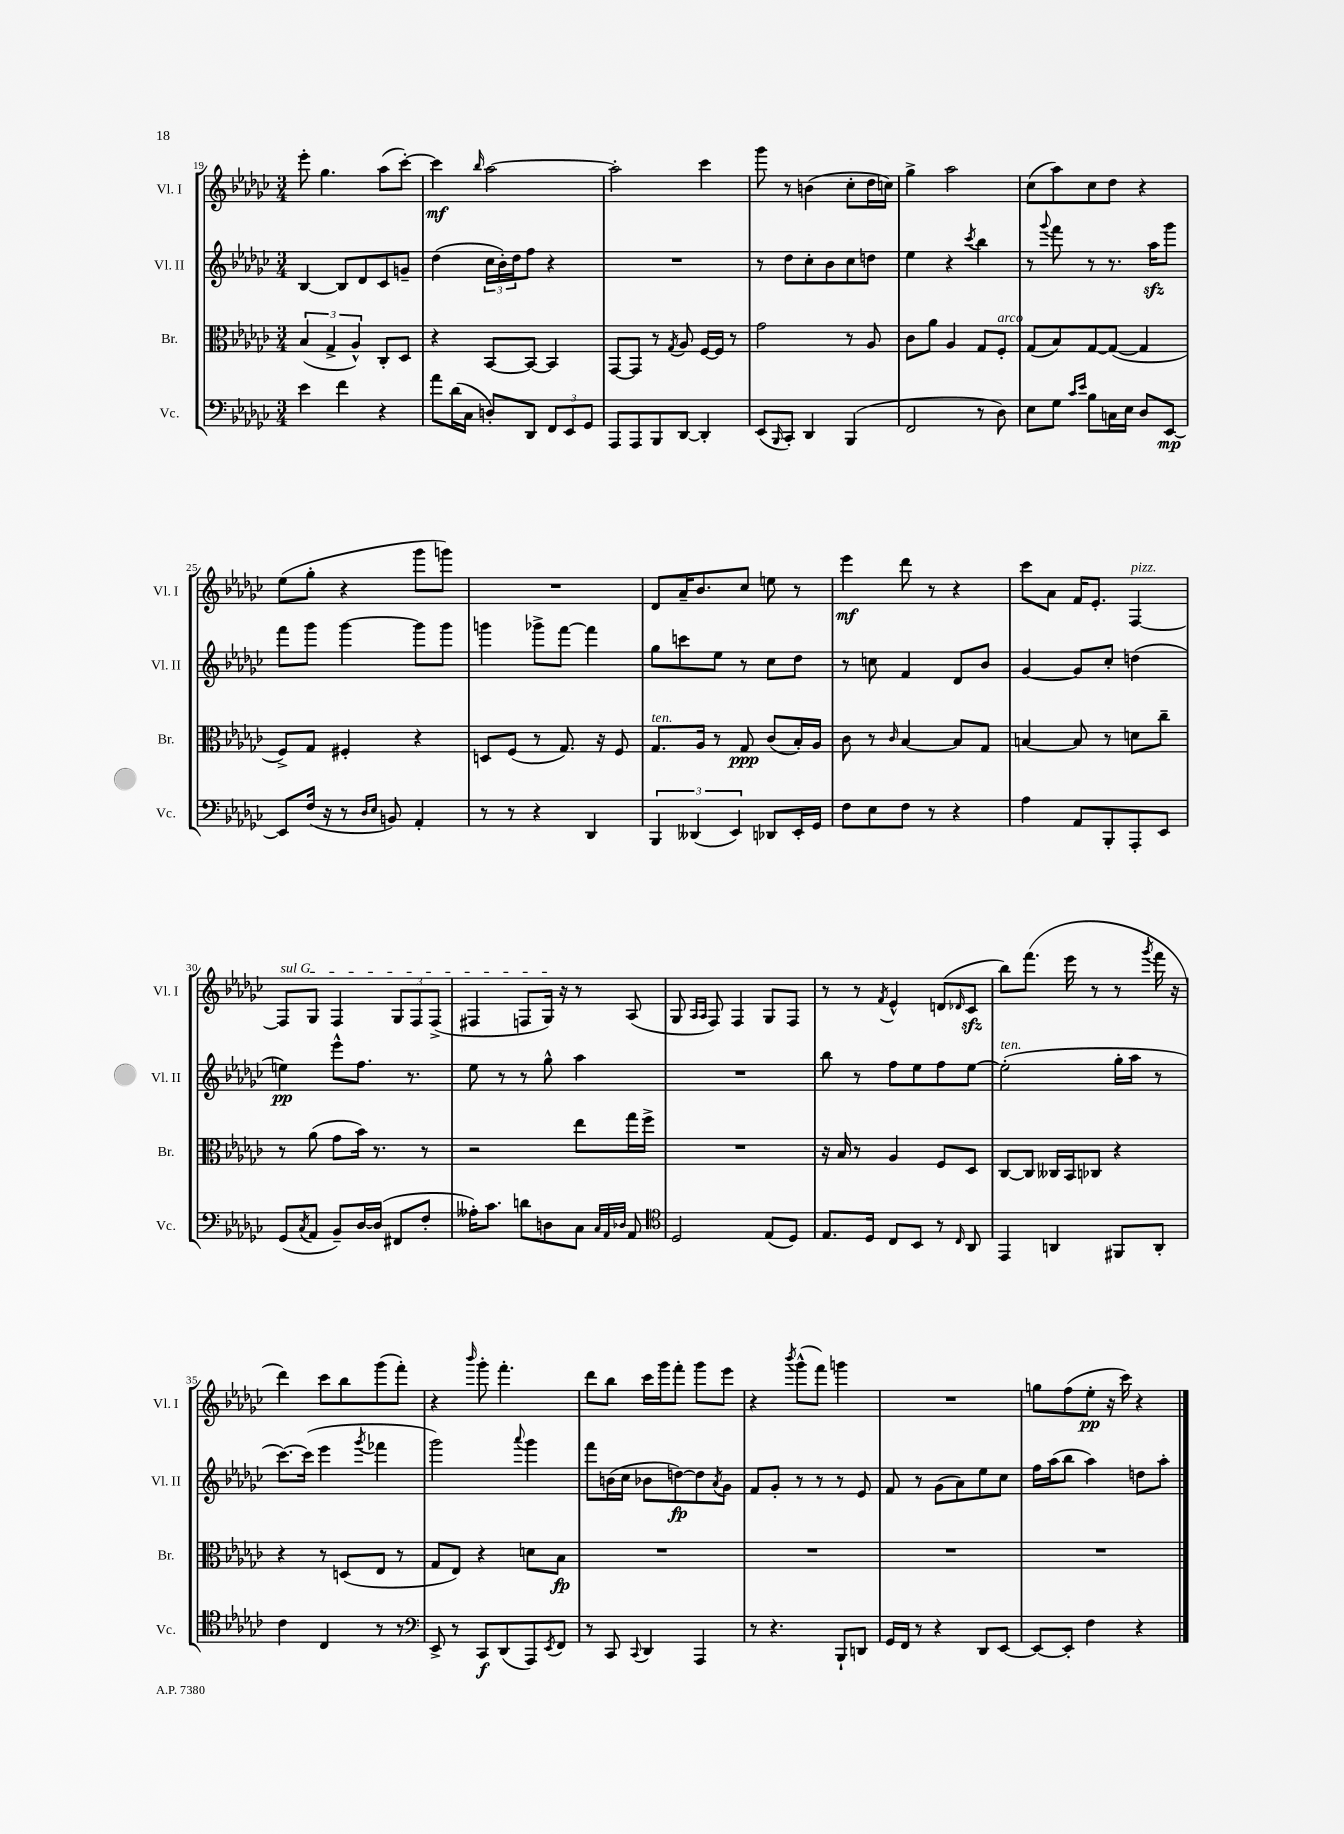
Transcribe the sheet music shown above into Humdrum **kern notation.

**kern	**kern	**kern	**kern
*staff4	*staff3	*staff2	*staff1
*clefF4	*clefC3	*clefG2	*clefG2
*k[b-e-a-d-g-c-]	*k[b-e-a-d-g-c-]	*k[b-e-a-d-g-c-]	*k[b-e-a-d-g-c-]
*M3/4	*M3/4	*M3/4	*M3/4
4e-\	(6B-/	[4B-/	8eee-'\
.	.	.	4.gg-\
.	6G-^/	.	.
4f\	.	8B-/]L	.
.	6A-^^/)	.	.
.	.	8d-/	.
4r	8C-'/L	8c-/	(8aa-\L
.	8D-/J	8g~/J	[8ccc-'\J)
=	=	=	=
8a-\L	4r	(4dd-\	4ccc-\]
(16d-\L	.	.	.
16C-\JJ	.	.	.
.	.	.	16qqbb-/
8D'/L)	[8BB-/L	24cc-\LL	[2aa-\
.	.	24b-'\)	.
.	.	24dd-\J	.
8DD-/J	8BB-/_J	8ff\J	.
12FF/L	4BB-/]	4r	.
12EE-/	.	.	.
12GG-/J	.	.	.
=	=	=	=
8AAA-/L	[8GG-/L	2.r	2aa-'\]
8AAA-/	8GG-/]J	.	.
8BBB-/	8r	.	.
.	8qG-/	.	.
[8DD-/J	8A-/	.	.
4DD-'/]	[16F/LL	.	4ccc-\
.	16F/]JJ	.	.
.	8r	.	.
=	=	=	=
(8EE-/L	2g-\	8r	8ggg-\
16qqBBB-/	.	.	.
8CC-'/J)	.	8dd-\L	8r
4DD-/	.	8cc-'\	(4b\
.	.	8b-\	.
(4BBB-/	8r	8cc-\	8cc-'\L
.	8A-/	8dd\J	16dd-\L
.	.	.	16cc\JJ)
=	=	=	=
2FF/	8c-\L	4ee-\	4gg-^\
.	8a-\J	.	.
.	4A-/	4r	2aa-\
.	.	8qccc-/	.
8r	8G-/L	4bb-\	.
8D-\)	8F'/J	.	.
=	=	=	=
8E-\L	(8G-/L	8r	(8cc-\L
.	.	8qqggg-/	.
8G-\J	8B-/)	8fff\	8aa-\)
16qqc-/LL	.	.	.
16qqe-/JJ	.	.	.
8B-\L	[8G-/	8r	8cc-\
16C\L	(8G-/_J	8.r	8dd-\J
16E-\JJ	.	.	.
8D-/L	4G-/]	.	4r
.	.	16aa-\LK	.
[8EE-/J	.	8ggg-\J	.
=	=	=	=
8EE-/]L	8F^/L)	8fff\L	(8ee-\L
(16F/Jk	8G-/J	8ggg-\J	8gg-'\J
16r	.	.	.
8r	4F#'/	[4ggg-\	4r
16qqD-/LL	.	.	.
16qqE-/JJ	.	.	.
8BB/)	.	.	.
4AA-'/	4r	8ggg-\]L	8ggg-\L
.	.	8ggg-\J	8ggg\J)
=	=	=	=
8r	8D/L	4ggg\	2.r
8r	(8F/J	.	.
4r	8r	8ggg-^\L	.
.	8.G-/)	[8fff\J	.
4DD-/	.	4fff\]	.
.	16r	.	.
.	8F/	.	.
=	=	=	=
6BBB-/	8.G-/L	8gg-\L	8d-/L
.	.	8ccc\	16a-~/K
(6DD--/	.	.	.
.	16A-/Jk	.	8.b-/
.	8r	8ee-\J	.
6EE-/)	.	.	.
.	8G-/	8r	8cc-/J
8DD-/L	(8c-/L	8cc-\L	8ee\
16EE-'/L	16B-'/L)	8dd-\J	8r
16GG-/JJ	16A-/JJ	.	.
=	=	=	=
8F\L	8c-\	8r	4eee-\
8E-\	8r	8cc\	.
.	16qqc-/	.	.
8F\J	[4B-/	4f/	8ddd-\
8r	.	.	8r
4r	8B-/]L	8d-/L	4r
.	8G-/J	8b-/J	.
=	=	=	=
4A-\	[4B/	[4g-/	8ccc-\L
.	.	.	8a-\J
8AA-/L	8B/]	8g-/]L	16f/LK
.	.	.	8.e-'/J
8BBB-'/	8r	8cc-'/J	.
8AAA-'/	8d\L	(4dd\	[4F/
8EE-/J	8cc-~\J	.	.
=	=	=	=
(8GG-/L	8r	4ee\)	8F/]L
8qC-/	.	.	.
8AA-/J	(8a-\	.	8G-/J
8BB-~/L)	8g-\L	8eee-^^\L	4F/
[16D-/L	16b-\Jk)	8.ff\J	.
(16D-/]JJ	8.r	.	.
8FF#/L	.	.	12G-/L
.	.	8.r	.
.	.	.	12F/
8F'/J	8r	.	.
.	.	.	(12F^/J
=	=	=	=
16A--'\LK)	2r	8ee-\	4F#/
8.c-\J	.	.	.
.	.	8r	.
8d\L	.	8r	8F/L
8D\	.	8gg-^^\	16G-/Jk)
.	.	.	16r
8C-\J	8ee-\L	4aa-\	8r
32qqC-/LLL	.	.	.
32qqAA-/	.	.	.
32qqD-/JJJ	.	.	.
8AA-/	16gg-\L	.	(8A-/
.	16ff^\JJ	.	.
=	=	=	=
*clefC4	*	*	*
2D-/	2.r	2.r	8G-/
.	.	.	16qqA-/LL
.	.	.	16qqA-/JJ
.	.	.	8F/)
.	.	.	4F/
(8E-/L	.	.	8G-/L
8D-/J)	.	.	8F/J
=	=	=	=
8.E-/L	16r	8bb-\	8r
.	16B-/	.	.
.	8r	8r	8r
16D-/Jk	.	.	.
.	.	.	8qf/
8C-/L	4A-/	8ff\L	4e-^^/
8BB-/J	.	8ee-\	.
8r	8F/L	8ff\	(8d/L
16qqC-/	.	.	16qqd-/
8AA-/	8D-/J	[8ee-\J	8c-/J
=	=	=	=
4EE-/	[8C-/L	(2ee-'\]	8bb-\L)
.	8C-/]J	.	(8.fff\J
4AA/	16C--/LL	.	.
.	16BB-/J	.	16eee-\
.	8C-/J	.	8r
8FF#/L	4r	16gg-'\LL	8r
.	.	16aa-\JJ	.
.	.	.	8qggg-/
8AA'/J	.	8r	16fff\
.	.	.	16r
=	=	=	=
4c-\	4r	[8.ccc-\L)	4ddd-\)
.	.	(16ccc-\]Jk	.
4C-/	8r	4eee-\	8ccc-\L
.	(8D/L	.	8bb-\
.	.	8qggg-/	.
8r	8E-/J	4fff-\	(8ggg-\
8r	8r	.	8fff'\J)
=	=	=	=
*clefF4	*	*	*
8EE-^/	8G-/L	2ggg-\)	4r
8r	8E-/J)	.	.
.	.	.	16qqbbb-/
8CC-/L	4r	.	8ggg-'\
(8DD-/	.	.	4.fff'\
.	.	8qqaaa-/	.
8AAA-/)	8d\L	4ggg-\	.
8qEE-/	.	.	.
8FF/J	8B-\J	.	.
=	=	=	=
8r	2.r	8fff\L	8ddd-\L
8CC-/	.	(16b\L	8bb-\J
.	.	16cc-\JJ	.
8qqCC-/	.	.	.
4DD-/	.	8b-\L	16ccc-\LL
.	.	.	16ggg-\J
.	.	[8dd\)	8fff'\J
4AAA-/	.	8dd\]	8ggg-\L
.	.	8qa-/	.
.	.	8g-\J	8eee-\J
=	=	=	=
8r	2.r	8f/L	4r
4.r	.	8g-'/J	.
.	.	.	8qbbb-/
.	.	8r	(8ggg-^^\L
.	.	8r	8fff\J)
8BBB-`/L	.	8r	4ggg\
8DD/J	.	8e-/	.
=	=	=	=
16GG-/LL	2.r	8f/	2.r
16FF/JJ	.	.	.
8r	.	8r	.
4r	.	(8g-\L	.
.	.	8a-\)	.
8DD-/L	.	8ee-\	.
[8EE-/J	.	8cc-\J	.
=	=	=	=
8EE-/_L	2.r	16ff\LL	8gg\L
.	.	(16aa-\J	.
8EE-'/]J	.	8bb-\J	(8ff\
4F\	.	4aa-\)	8ee-'\J
.	.	.	16r
.	.	.	16ccc-\)
4r	.	8dd\L	4r
.	.	8aa-'\J	.
==	==	==	==
*-	*-	*-	*-
